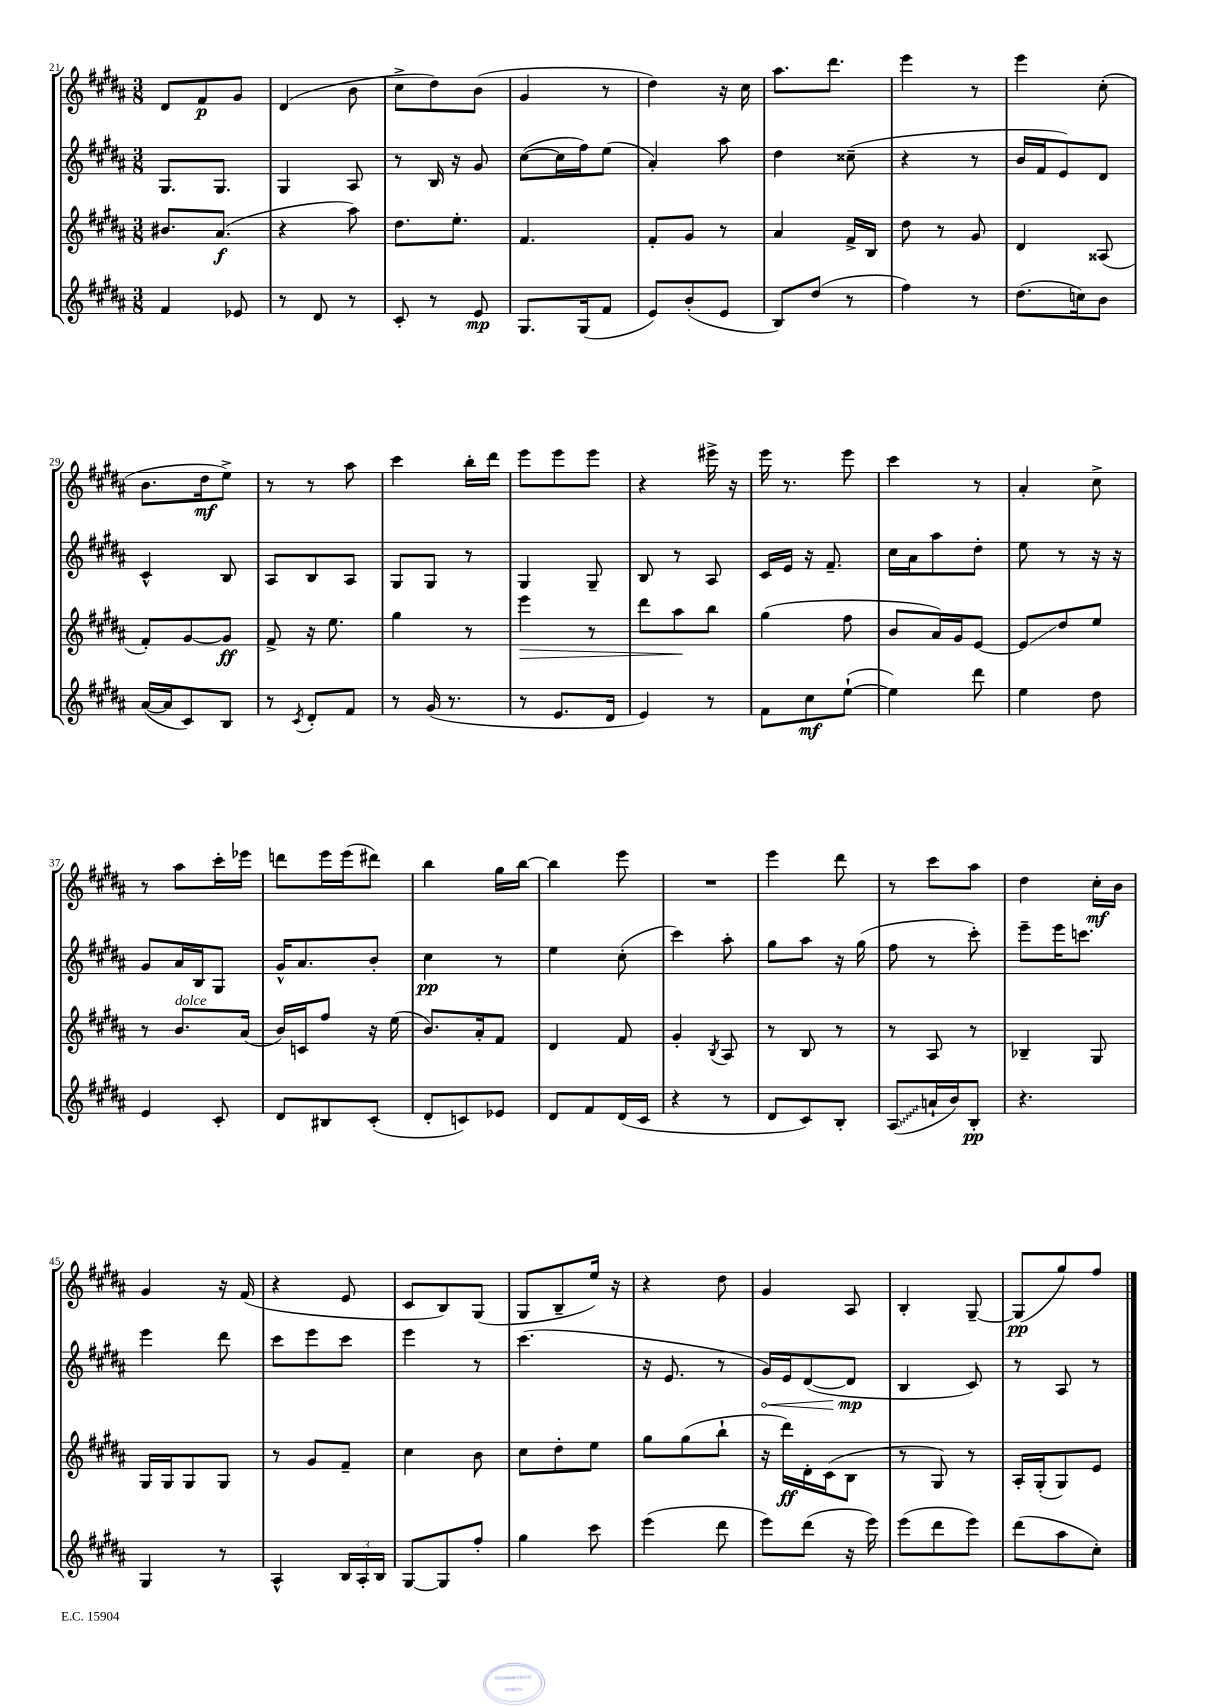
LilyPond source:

<<
\new StaffGroup <<
\new Staff = "s0" {
    \clef treble \key b \major \numericTimeSignature \time 3/8
    dis'8 fis'8\p gis'8 |
    dis'4( b'8 |
    cis''8-> dis''8) b'8( |
    gis'4 r8 |
    dis''4) r16 cis''16 |
    ais''8. dis'''8. |
    e'''4 r8 |
    e'''4 cis''8-.( |
    b'8. dis''16\mf e''8->) |
    r8 r8 ais''8 |
    cis'''4 b''16-. dis'''16 |
    e'''8 e'''8 e'''8 |
    r4 eis'''16-> r16 |
    e'''16 r8. e'''8 |
    cis'''4 r8 |
    ais'4-. cis''8-> |
    r8 ais''8 cis'''16-. ees'''16 |
    d'''8 e'''16 e'''16( dis'''8) |
    b''4 gis''16 b''16~ |
    b''4 e'''8 |
    R4. |
    e'''4 dis'''8 |
    r8 cis'''8 ais''8 |
    dis''4 cis''16-.\mf b'16 |
    gis'4 r16 fis'16( |
    r4 e'8 |
    cis'8 b8) gis8( |
    gis8 b8-- e''16) r16 |
    r4 dis''8 |
    gis'4 ais8 |
    b4-. gis8~-- |
    gis8\pp( gis''8) fis''8 \bar "|." |
}
\new Staff = "s1" {
    \clef treble \key b \major \numericTimeSignature \time 3/8
    gis8. gis8. |
    gis4 ais8 |
    r8 b16 r16 gis'8 |
    cis''8~( cis''16 fis''16) e''8( |
    ais'4-.) ais''8 |
    dis''4 cisis''8--( |
    r4 r8 |
    b'16 fis'16 e'8) dis'8 |
    cis'4-^ b8 |
    ais8 b8 ais8 |
    gis8 gis8 r8 |
    gis4 gis8-- |
    b8 r8 ais8 |
    cis'16 e'16 r16 fis'8.-- |
    cis''16 ais'16 ais''8 dis''8-. |
    e''8 r8 r16 r16 |
    gis'8 ais'16 b16 gis8 |
    gis'16-^ ais'8. b'8-. |
    cis''4\pp r8 |
    e''4 cis''8-.( |
    cis'''4) ais''8-. |
    gis''8 ais''8 r16 gis''16( |
    fis''8 r8 cis'''8-.) |
    e'''8-- e'''16 c'''8. |
    e'''4 dis'''8 |
    cis'''8 e'''8 cis'''8 |
    e'''4 r8 |
    cis'''4.( |
    r16 e'8. r8 |
    \once \override Hairpin.circled-tip = ##t gis'16\<) e'16 dis'8~( dis'8\mp\! |
    b4 cis'8) |
    r8 ais8 r8 \bar "|." |
}
\new Staff = "s2" {
    \clef treble \key b \major \numericTimeSignature \time 3/8
    bis'8. ais'8.\f( |
    r4 ais''8) |
    dis''8. e''8.-. |
    fis'4. |
    fis'8-. gis'8 r8 |
    ais'4 fis'16-> b16 |
    dis''8 r8 gis'8 |
    dis'4 aisis8( |
    fis'8-.) gis'8~ gis'8\ff |
    fis'8-> r16 e''8. |
    gis''4 r8 |
    e'''4\> r8 |
    dis'''8 ais''8\! b''8 |
    gis''4( fis''8 |
    b'8 ais'16) gis'16 e'8~ |
    e'8\glissando dis''8 e''8 |
    r8 b'8.^\markup { \italic "dolce" } ais'16( |
    b'16) c'16 fis''8 r16 e''16( |
    b'8.) ais'16-. fis'8 |
    dis'4 fis'8 |
    gis'4-. \acciaccatura { b8 } ais8 |
    r8 b8 r8 |
    r8 ais8 r8 |
    bes4-- gis8 |
    gis16 gis16 gis8 gis8 |
    r8 gis'8 fis'8-- |
    cis''4 b'8 |
    cis''8 dis''8-. e''8 |
    gis''8 gis''8( b''8-! |
    r16 dis'''16\ff) dis'16-. cis'16( b8 |
    r8 gis8) r8 |
    ais16-. gis16-.( gis8) e'8 \bar "|." |
}
\new Staff = "s3" {
    \clef treble \key b \major \numericTimeSignature \time 3/8
    fis'4 ees'8 |
    r8 dis'8 r8 |
    cis'8-. r8 e'8\mp |
    gis8. gis16( fis'8 |
    e'8) b'8-.( e'8 |
    b8) dis''8( r8 |
    fis''4) r8 |
    dis''8.( c''16) b'8 |
    ais'16~( ais'16 cis'8) b8 |
    r8 \acciaccatura { cis'8 } dis'8-. fis'8 |
    r8 gis'16( r8. |
    r8 e'8. dis'16 |
    e'4) r8 |
    fis'8 cis''8\mf e''8~-!( |
    e''4) dis'''8 |
    e''4 dis''8 |
    e'4 cis'8-. |
    dis'8 bis8 cis'8-.( |
    dis'8-. c'8) ees'8 |
    dis'8 fis'8 dis'16( cis'16 |
    r4 r8 |
    dis'8 cis'8) b8-. |
    \once \override Glissando.style = #'zigzag ais8\glissando( a'16-! b'16) b8-.\pp |
    r4. |
    gis4 r8 |
    ais4-^ \tuplet 3/2 { b16 ais16-. b16 } |
    gis8~ gis8 fis''8-. |
    gis''4 cis'''8 |
    e'''4( dis'''8 |
    e'''8) dis'''8( r16 e'''16) |
    e'''8( dis'''8 e'''8) |
    dis'''8( ais''8 cis''8-.) \bar "|." |
}
>>
>>
\layout { \context { \Score currentBarNumber = #21 } }
